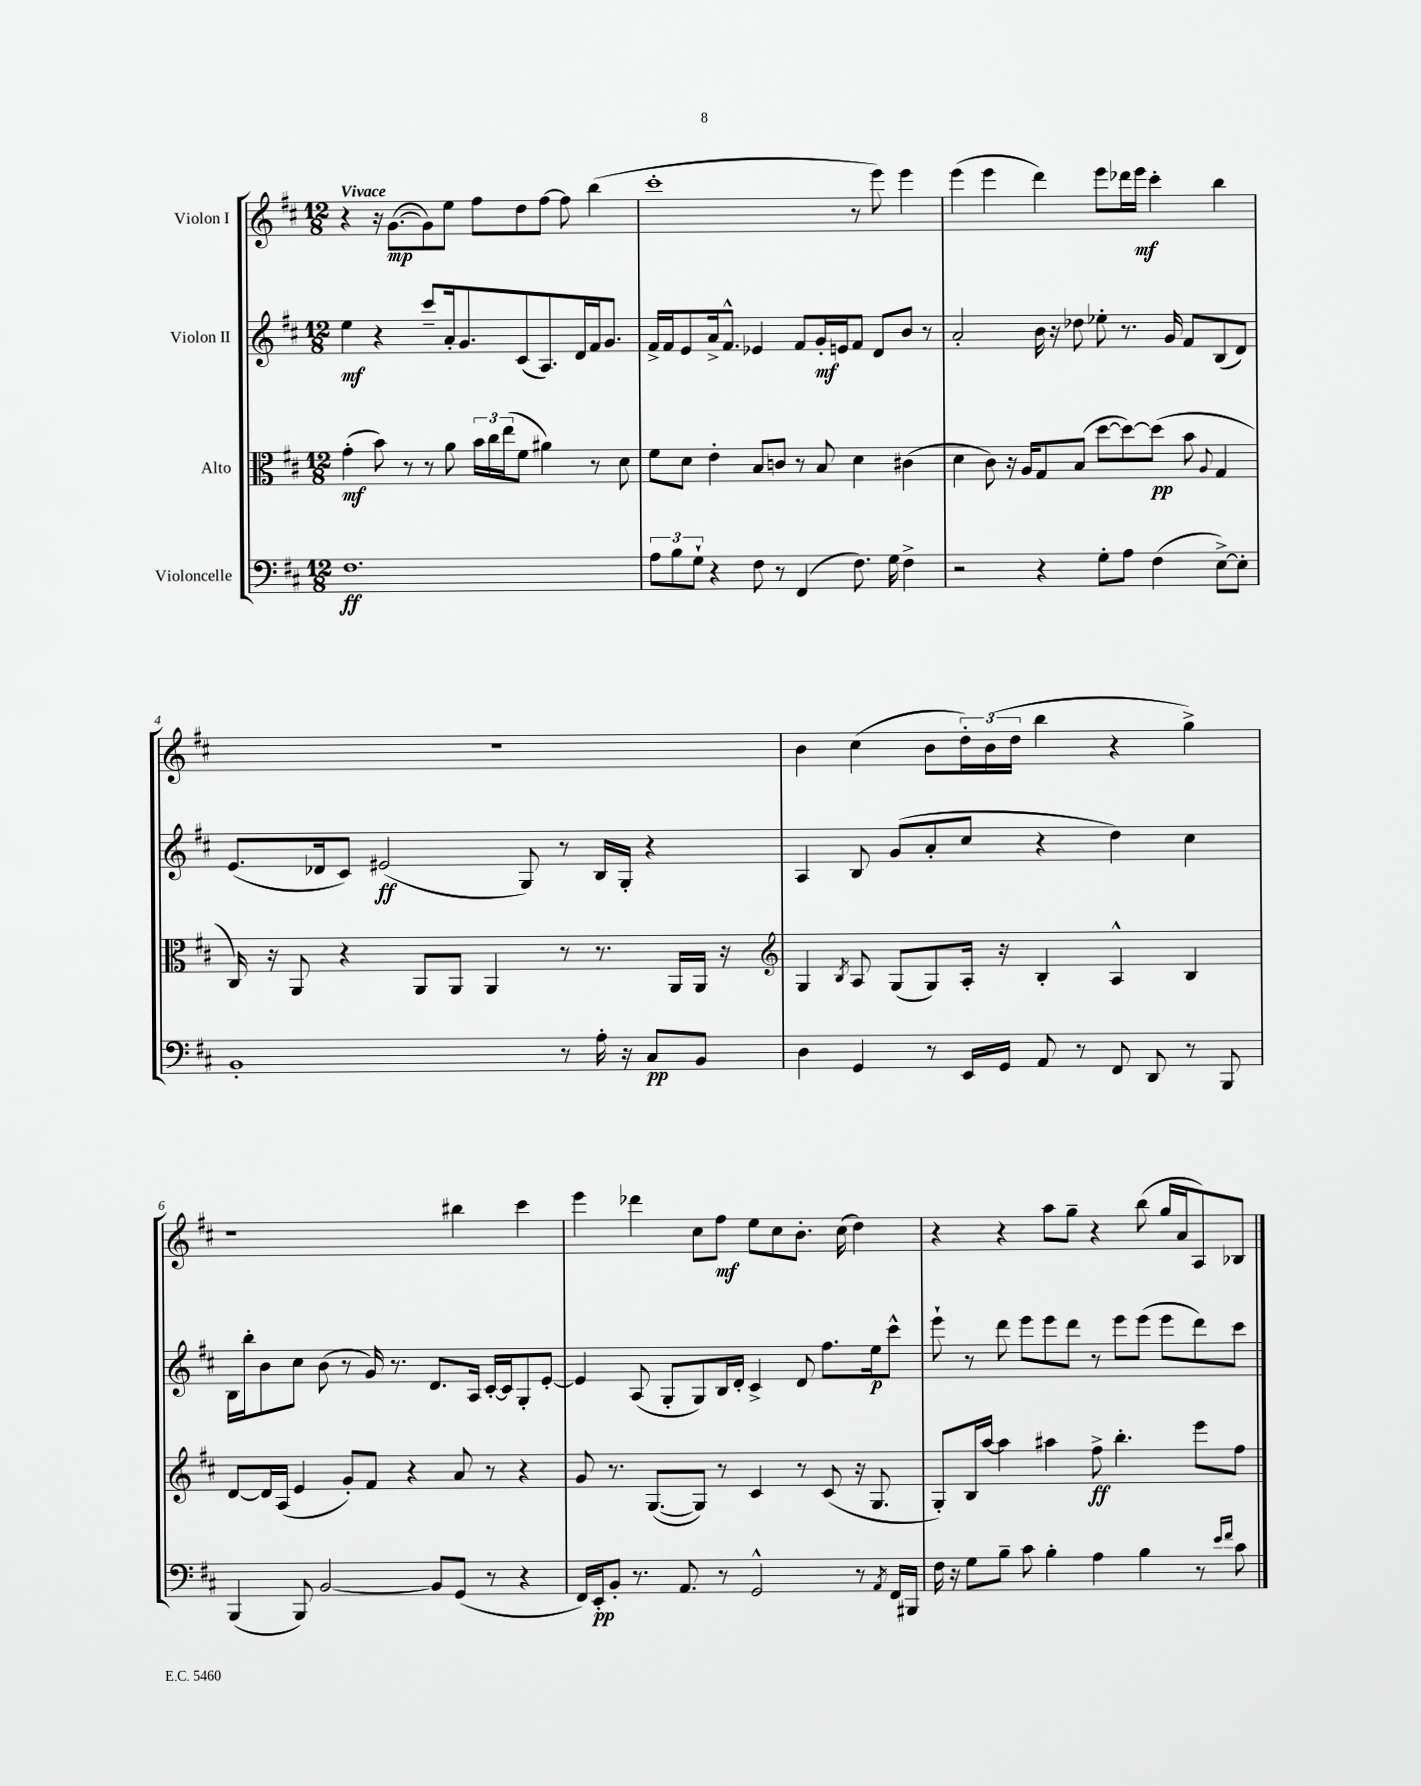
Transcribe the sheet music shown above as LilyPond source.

<<
\new StaffGroup <<
\new Staff = "s0" \with { instrumentName = "Violon I" } {
    \clef treble \key d \major \numericTimeSignature \time 12/8 \tempo "Vivace"
    r4 r16 g'8.~\mp( g'8) e''8 fis''8 d''8 fis''8~ fis''8 b''4( |
    cis'''1-. r8 e'''8) e'''4 |
    e'''4( e'''4 d'''4) e'''8 des'''16 e'''16\mf cis'''4-. b''4 |
    R1. |
    b'4 cis''4( b'8 \tuplet 3/2 { d''16-.) b'16( d''16 } b''4 r4 g''4->) |
    r1 bis''4 cis'''4 |
    e'''4 des'''4 cis''8 fis''8\mf e''8 cis''8 b'8.-. cis''16( d''4) |
    r4 r4 a''8 g''8-- r4 b''8( g''16 a'16 a8) bes8 \bar "|." |
}
\new Staff = "s1" \with { instrumentName = "Violon II" } {
    \clef treble \key d \major \numericTimeSignature \time 12/8
    e''4\mf r4 cis'''8-- a'16-. g'8. cis'8( a8.) d'16 fis'16 g'8. |
    fis'16-> fis'16 e'8 a'16-> fis'8.-^ ees'4 fis'8 g'16-.\mf e'16 fis'8 d'8 b'8 r8 |
    a'2-. b'16 r16 des''8 ees''8-. r8. g'16 fis'8 b8( d'8) |
    e'8.( des'16 cis'8) eis'2\ff( g8) r8 b16 g16-. r4 |
    a4 b8 g'8( a'8-. cis''8 r4 d''4) cis''4 |
    b16 b''16-. b'8 cis''8 b'8( r8 g'16) r8. d'8. a16 cis'16~-. cis'16 g8-. e'8~-. |
    e'4 a8( g8-. g8) b16 d'16-. cis'4-> d'8 fis''8. e''16\p cis'''8-^ |
    e'''8-! r8 d'''8 e'''8 e'''8 d'''8 r8 e'''8 e'''8( e'''8 d'''8) cis'''8 \bar "|." |
}
\new Staff = "s2" \with { instrumentName = "Alto" } {
    \clef alto \key d \major \numericTimeSignature \time 12/8
    g'4-.\mf( b'8) r8 r8 a'8 \tuplet 3/2 { b'16 cis''16 e''16( } fis'8 ais'4) r8 d'8 |
    fis'8 d'8 e'4-. b8 c'8 r8 b8 d'4 cis'4( |
    d'4 cis'8) r16 a16 g8 b8( d''8~ d''8~) d''8\pp( b'8 \appoggiatura { a8 } g4 |
    cis16) r16 a,8 r4 a,8 a,8 a,4 r8 r8. a,16 a,16 r16 |
    \clef treble g4 \acciaccatura { b8 } a8 g8( g8) a16-. r16 b4-. a4-^ b4 |
    d'8~ d'16 a16( e'4 g'8-.) fis'8 r4 a'8 r8 r4 |
    g'8 r8. g8.~( g8) r8 cis'4 r8 cis'8( r16 g8. |
    g8-.) b16 a''16~ a''4 ais''4 fis''8->\ff b''4.-. e'''8 fis''8 \bar "|." |
}
\new Staff = "s3" \with { instrumentName = "Violoncelle" } {
    \clef bass \key d \major \numericTimeSignature \time 12/8
    fis1.\ff |
    \tuplet 3/2 { a8 b8 g8-! } r4 fis8 r8 fis,4( fis8.) g16 fis4-> |
    r2 r4 g8-. a8 fis4( e8~->) e8-. |
    b,1-. r8 a16-. r16 cis8\pp b,8 |
    d4 g,4 r8 e,16 g,16 a,8 r8 fis,8 d,8 r8 b,,8 |
    b,,4( b,,8) b,2~ b,8 g,8( r8 r4 |
    fis,16) e,16-.\pp b,8-. r8. a,8. r8 g,2-^ r8 \acciaccatura { a,8 } fis,16 bis,,16 |
    fis16 r16 g8 b8-- cis'8 b4-. a4 b4 r8 \grace { e'16 fis'16 } cis'8 \bar "|." |
}
>>
>>
